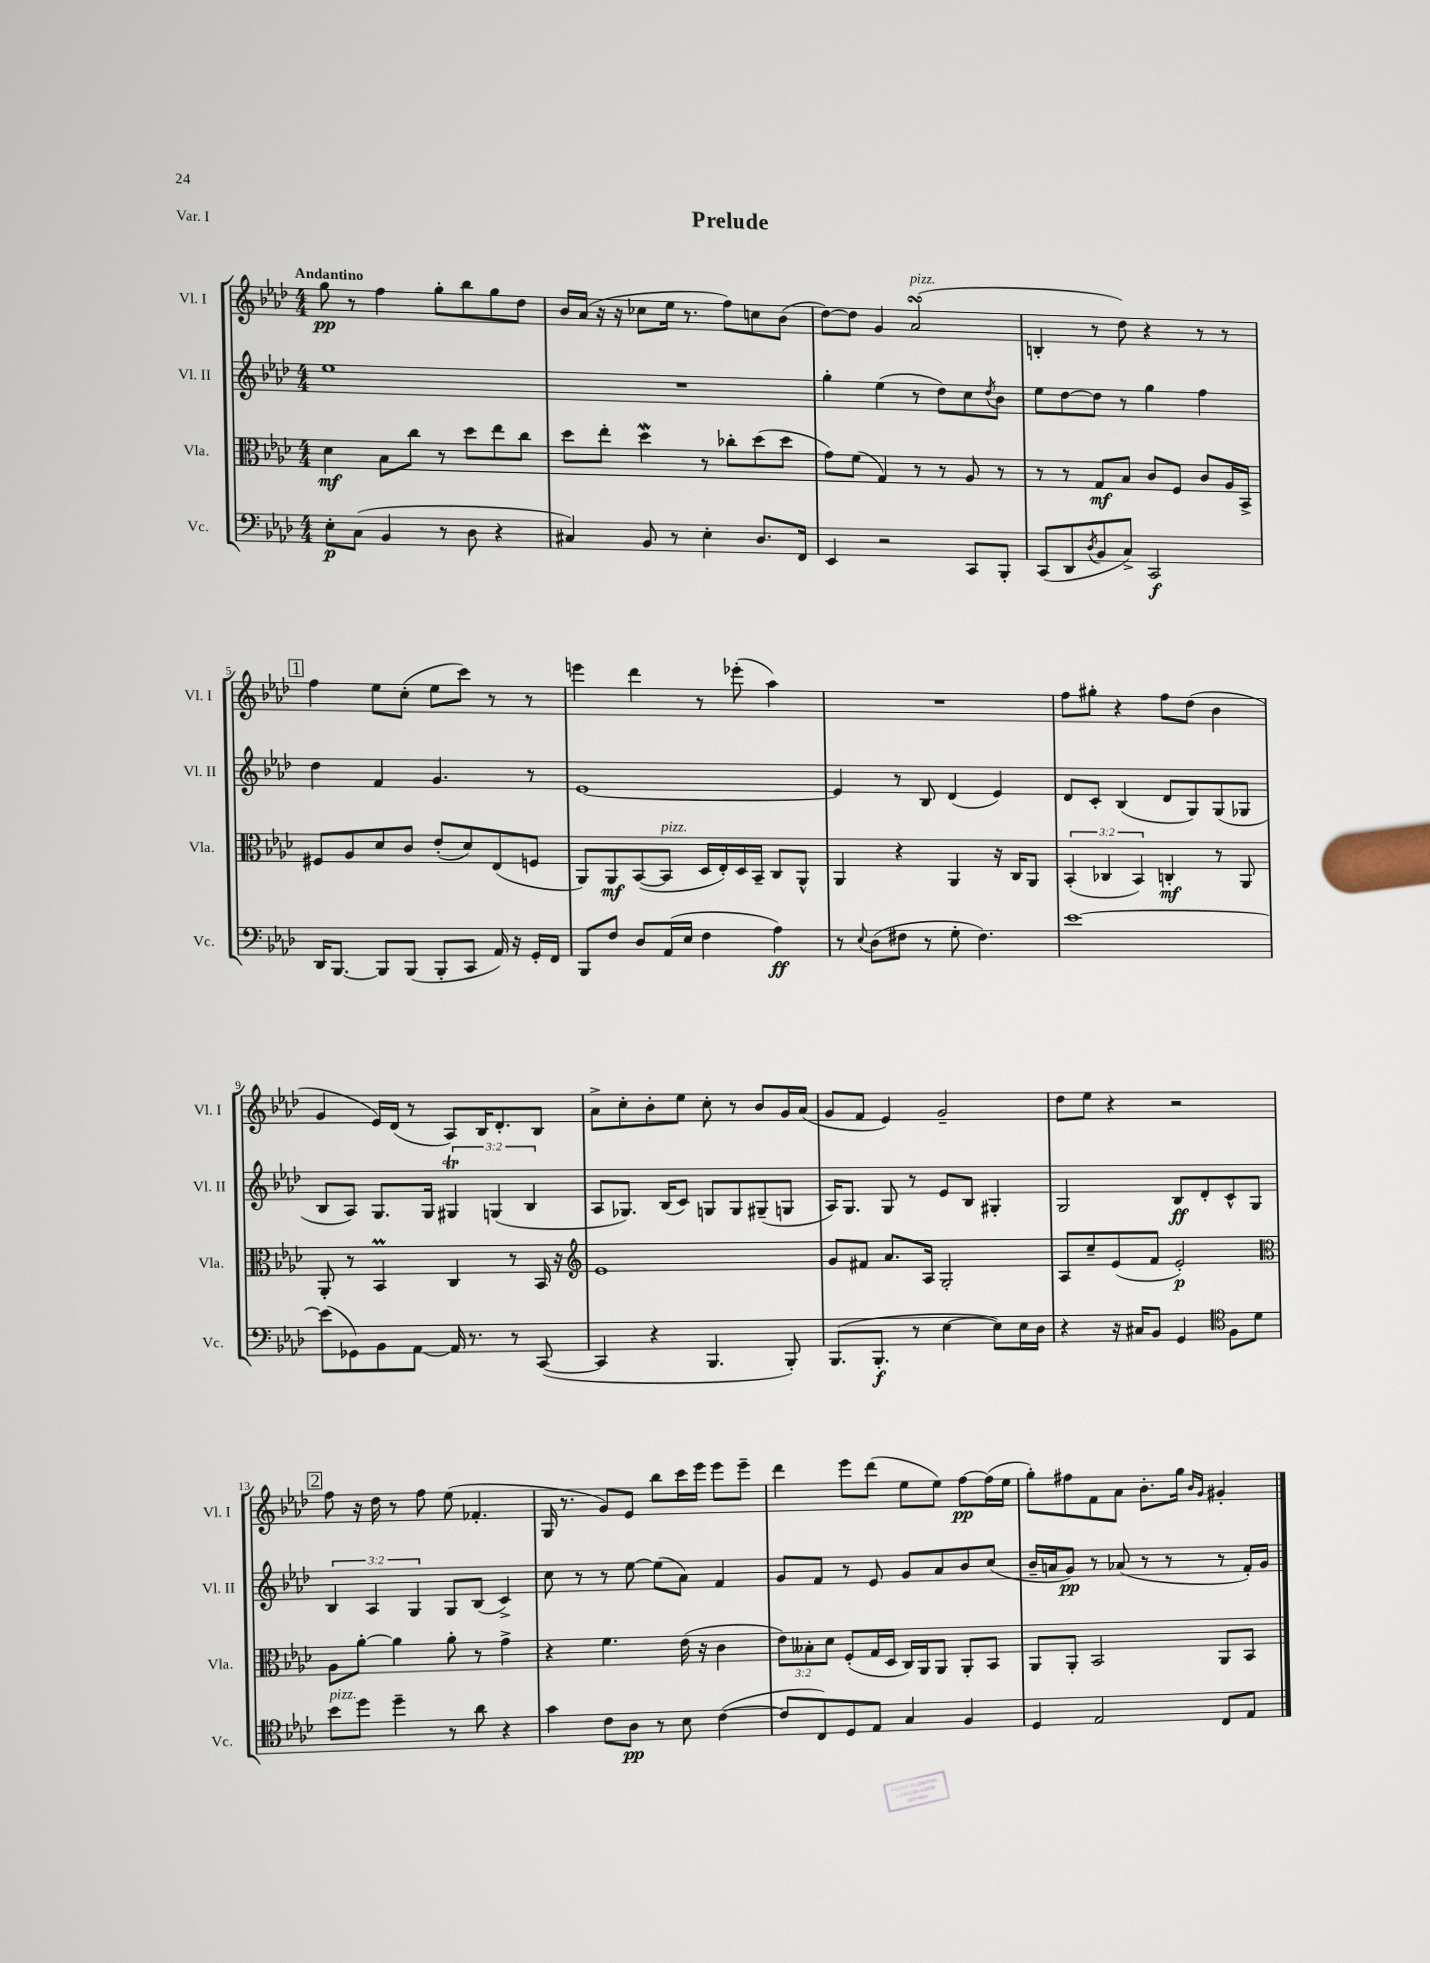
\header { title = "Prelude" piece = "Var. I" }
<<
\new StaffGroup <<
\new Staff = "s0" \with { instrumentName = "Vl. I" shortInstrumentName = "Vl. I" } {
    \clef treble \key aes \major \numericTimeSignature \time 4/4 \tempo "Andantino"
    g''8\pp r8 f''4 g''8-. bes''8 g''8 des''8 |
    bes'16 aes'16( r16 r16 ces''8 ees''16 r8. f''8) c''8 bes'8( |
    des''8~) des''8 g'4 aes'2\turn^\markup { \italic "pizz." }( |
    b4-. r8 des''8) r4 r8 r8 |
    \mark \markup { \box "1" } f''4 ees''8 c''8-.( ees''8 c'''8) r8 r8 |
    e'''4 des'''4 r8 ees'''8-.( aes''4) |
    R1 |
    f''8 gis''8-. r4 f''8 des''8( bes'4 |
    g'4 ees'16) des'16( r8 aes8) bes16 des'8.-. bes8 |
    aes'8-> c''8-. bes'8-. ees''8 c''8-. r8 bes'8 g'16 aes'16( |
    g'8 f'8 ees'4) g'2-- |
    des''8 ees''8 r4 r2 |
    \mark \markup { \box "2" } f''8 r16 des''16 r8 f''8 ees''8( fes'4.-. |
    g16 r8. g'8) ees'8 bes''8 c'''16 ees'''16 ees'''8 ees'''8-- |
    des'''4 ees'''8 des'''8( ees''8 ees''8) f''8~\pp f''16( ees''16 |
    g''8-.) fis''8 f'8 aes'8 bes'8.-. g''16 \grace { bes'16 g'16 } gis'4-. \bar "|." |
}
\new Staff = "s1" \with { instrumentName = "Vl. II" shortInstrumentName = "Vl. II" } {
    \clef treble \key aes \major \numericTimeSignature \time 4/4 \override Staff.TupletNumber.text = #tuplet-number::calc-fraction-text
    ees''1 |
    R1 |
    g''4-. ees''4( r8 des''8) c''8 \acciaccatura { des''8 } bes'8 |
    ees''8 des''8~ des''8 r8 g''4 f''4 |
    \mark \markup { \box "1" } des''4 f'4 g'4. r8 |
    ees'1~ |
    ees'4 r8 bes8 des'4( ees'4) |
    des'8 c'8-. bes4( des'8 g8) g8( ges8 |
    bes8 aes8) g8. g16 \tuplet 3/2 { gis4\trill g4( bes4 } |
    aes8 ges8.) bes16( c'8) g8 g8 gis8--( g8 |
    aes16) g8. g8 r8 ees'8 bes8 gis4-. |
    g2 bes8\ff des'8-. c'8-^ g8 |
    \mark \markup { \box "2" } \tuplet 3/2 { bes4 aes4 g4 } g8 bes8( c'4->) |
    c''8 r8 r8 ees''8~ ees''8( aes'8) f'4 |
    g'8 f'8 r8 ees'8 g'8 aes'8 bes'8 c''8( |
    bes'16-- a'16 g'8\pp) r8 aes'8( r8 r8 r8 f'16-.) g'16 \bar "|." |
}
\new Staff = "s2" \with { instrumentName = "Vla." shortInstrumentName = "Vla." } {
    \clef alto \key aes \major \numericTimeSignature \time 4/4 \override Staff.TupletNumber.text = #tuplet-number::calc-fraction-text
    des'4\mf bes8 c''8 r8 des''8 ees''8 c''8 |
    des''8 ees''8-. des''4\mordent r8 ces''8-. des''8( des''8 |
    g'8) f'8( g4) r8 r8 aes8 r8 |
    r8 r8 g8\mf bes8 c'8 f8 c'8 aes16 bes,16-> |
    \mark \markup { \box "1" } fis8 aes8 des'8 c'8 ees'8-.( des'8) ees8( f8 |
    aes,8) aes,8\mf bes,8~( bes,8^\markup { \italic "pizz." } des16 ees16-.) des16 bes,16-- c8 aes,8-^ |
    aes,4 r4 aes,4 r16 c16 aes,8 |
    \tuplet 3/2 { bes,4-.( ces4 bes,4) } c4-.\mf r8 aes,8 |
    aes,8-. r8 bes,4\prall c4 r8 bes,16 r16 |
    \clef treble ees'1 |
    g'8 fis'8 aes'8. aes16 g2-. |
    aes8 c''8-- ees'8( f'8 ees'2-.\p) |
    \mark \markup { \box "2" } \clef alto aes8 aes'8~-. aes'4 aes'8-. r8 g'4-> |
    r4 f'4. ees'16( r16 c'4 |
    \tuplet 3/2 { ees'8) beses8-. des'8 } f8-.( g16 des16 c16) aes,16 aes,8 aes,8-. bes,8 |
    aes,8 aes,8-. bes,2 aes,8 bes,8 \bar "|." |
}
\new Staff = "s3" \with { instrumentName = "Vc." shortInstrumentName = "Vc." } {
    \clef bass \key aes \major \numericTimeSignature \time 4/4
    ees8-.\p c8( bes,4 r8 des8 r4 |
    cis4) bes,8 r8 ees4-. des8. f,16 |
    ees,4 r2 c,8 bes,,8-. |
    c,8( des,8 \acciaccatura { des8 } bes,8 c8->) c,2\f |
    \mark \markup { \box "1" } des,16 bes,,8.~ bes,,8 bes,,8( bes,,8-. c,8 aes,16) r16 g,16-. f,16 |
    bes,,8 f8 des8 aes,16( ees16 f4 aes4\ff) |
    r8 \appoggiatura { ees8 } des8( fis8 r8 g8-. fis4.) |
    ees'1~ |
    ees'8( ges,8) bes,8 aes,8~ aes,16 r8. r8 c,8~( |
    c,4 r4 bes,,4. bes,,8-.) |
    bes,,8.( bes,,8.-.\f r8 ees4~ ees8) ees16 des16 |
    r4 r16 cis16 bes,8 g,4 \clef tenor f8 des'8 |
    \mark \markup { \box "2" } bes'8^\markup { \italic "pizz." } des''8 des''4-- r8 aes'8 r4 |
    g'4 c'8 aes8\pp r8 bes8 c'4~( |
    c'8 c8) des8 ees8 g4 f4 |
    des4 ees2 c8 ees8 \bar "|." |
}
>>
>>
